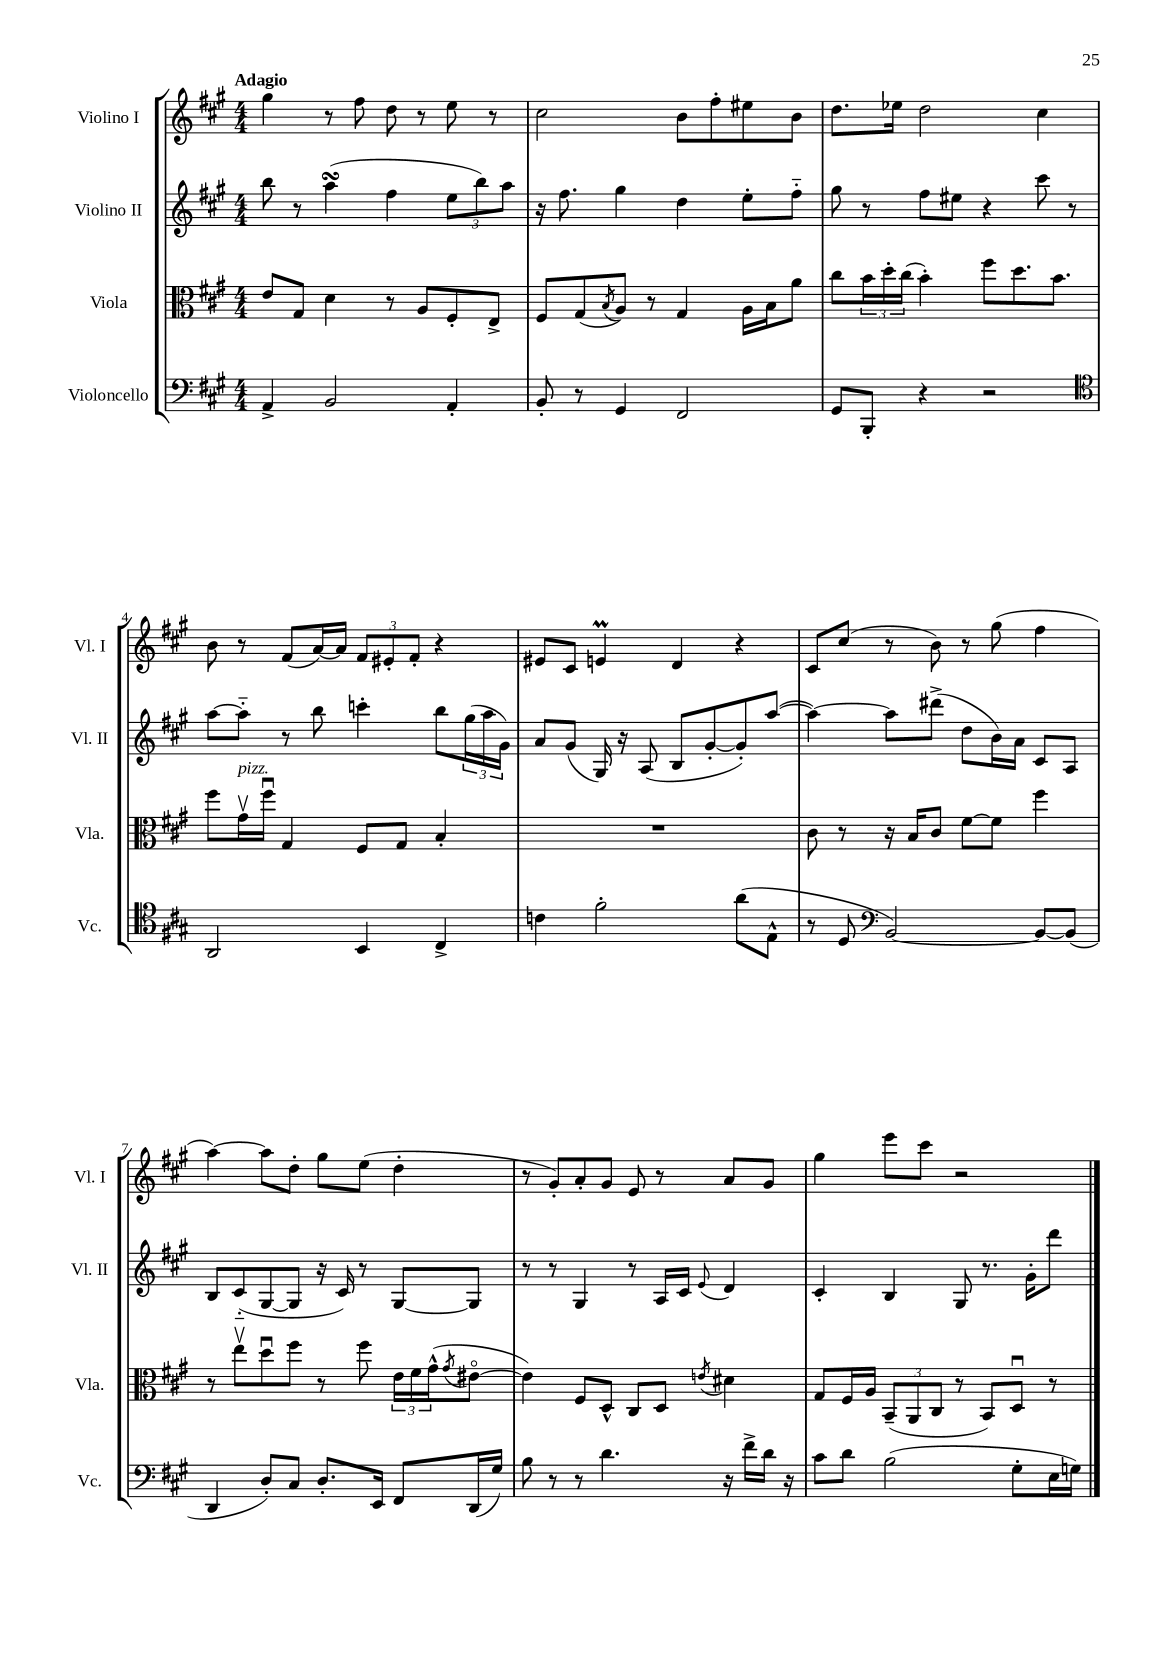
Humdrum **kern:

**kern	**kern	**kern	**kern
*part4	*part3	*part2	*part1
*staff4	*staff3	*staff2	*staff1
*I"Violoncello	*I"Viola	*I"Violino II	*I"Violino I
*I'Vc.	*I'Vla.	*I'Vl. II	*I'Vl. I
*clefF4	*clefC3	*clefG2	*clefG2
*k[f#c#g#]	*k[f#c#g#]	*k[f#c#g#]	*k[f#c#g#]
*M4/4	*M4/4	*M4/4	*M4/4
=1	=1	=1	=1
!	!	!	!LO:TX:a:B:t=Adagio
4AA^/	8e/L	8bb\	4gg#\
.	8G#/J	8r	.
2BB/	4d\	(4aasSSs\	8r
.	.	.	8ff#\
.	8r	4ff#\	8dd\
.	8A/L	.	8r
4AA'/	8F#'/	12ee\L	8ee\
.	.	12bb\)	.
.	8E^/J	.	8r
.	.	12aa\J	.
=2	=2	=2	=2
8BB'/	8F#/L	16r	2cc#\
.	.	8.ff#\	.
8r	(8G#/	.	.
.	8qB/	.	.
4GG#/	8A/J)	4gg#\	.
.	8r	.	.
2FF#/	4G#/	4dd\	8b\L
.	.	.	8ff#'\
.	16A\LL	8ee'\L	8ee#X\
.	16B\J	.	.
.	8a\J	8ff#\J	8b\J
=3	=3	=3	=3
8GG#/L	8cc#\L	8gg#\	8.dd\L
8BBB'/J	24b\L	8r	.
.	24dd'\	.	.
.	.	.	16ee-X\Jk
.	(24cc#\JJ	.	.
4r	4b'\)	8ff#\L	2dd\
.	.	8ee#X\J	.
2r	8ff#\L	4r	.
.	8.dd\	.	.
.	.	8ccc#\	4cc#\
.	8.b\J	.	.
.	.	8r	.
!!LO:LB:g=z
=4	=4	=4	=4
*clefC4	*	*	*
2AA/	8ff#\L	[8aa\L	8b\
!	!LO:TX:a:i:t=pizz.	!	!
.	16g#v\L	8aa\J]	8r
.	16ff#u\JJ	.	.
.	4G#/	8r	(8f#/L
.	.	8bb\	[16a/L)
.	.	.	16a/JJ]
4BB/	8F#/L	4cccn'\	12f#/L
.	.	.	12e#X'/
.	8G#/J	.	.
.	.	.	12f#'/J
4C#^/	4B'/	8bb\L	4r
.	.	(24gg#\L	.
.	.	24aa\	.
.	.	24g#\JJ)	.
=5	=5	=5	=5
4cn\	1r	8a/L	8e#X/L
.	.	(8g#/J	8c#/J
2f#'\	.	16G#/)	4enM/
.	.	16r	.
.	.	(8A/	.
.	.	8B/L	4d/
.	.	[8g#'/	.
(8a\L	.	8g#'/])	4r
8E^^\J	.	([8aa/J	.
=6	=6	=6	=6
8r	8c#\	4aa\_)	8c#/L
8D/	8r	.	(8cc#/J
*clefF4	*	*	*
[2BB/)	16r	8aa\L]	8r
.	16B/KL	.	.
.	8c#/J	(8ddd#X^\J	8b\)
.	[8f#\L	8dd\L	8r
.	8f#\J]	16b\L)	(8gg#\
.	.	16a\JJ	.
8BB/L_	4ff#\	8c#/L	4ff#\
(8BB/J]	.	8A/J	.
!!LO:LB:g=z
=7	=7	=7	=7
4DD/	8r	8B/L	[4aa\)
.	8eev\L	(8c#/	.
8D'/L)	8ddu\	[8G#/	8aa\L]
8C#/J	8ff#\J	8G#/J]	8dd'\J
8.D'/L	8r	16r	8gg#\L
.	.	16c#/)	.
.	8ff#\	8r	(8ee\J
16EE/Jk	.	.	.
8FF#/L	24e\LL	[8G#/L	4dd'\
.	24f#\	.	.
.	(24g#^^\J	.	.
.	8qg#/	.	.
(16DD/L	[8e#X\J	8G#/J]	.
16G#/JJ)	.	.	.
=8	=8	=8	=8
8B\	4e#\])	8r	8r
8r	.	8r	8g#'/L)
8r	8F#/L	4G#/	8a'/
4.d\	8D^^/J	.	8g#/J
.	8C#/L	8r	8e/
.	8D/J	16A/LL	8r
.	.	16c#/JJ	.
.	8qen/	8qqe/	.
16r	4d#X\	4d/	8a/L
16f#^\LL	.	.	.
16d\JJ	.	.	8g#/J
16r	.	.	.
=9	=9	=9	=9
8c#\L	8G#/L	4c#'/	4gg#\
8d\J	16F#/L	.	.
.	16A/JJ	.	.
(2B\	(12BB~/L	4B/	8eee\L
.	12AA/	.	.
.	.	.	8ccc#\J
.	12C#/J	.	.
.	8r	8G#/	2r
.	8BB/L)	8.r	.
8G#'\L	8Du/J	.	.
.	.	16g#'\KL	.
16E\L	8r	8ddd\J	.
16Gn\JJ)	.	.	.
==	==	==	==
*-	*-	*-	*-
